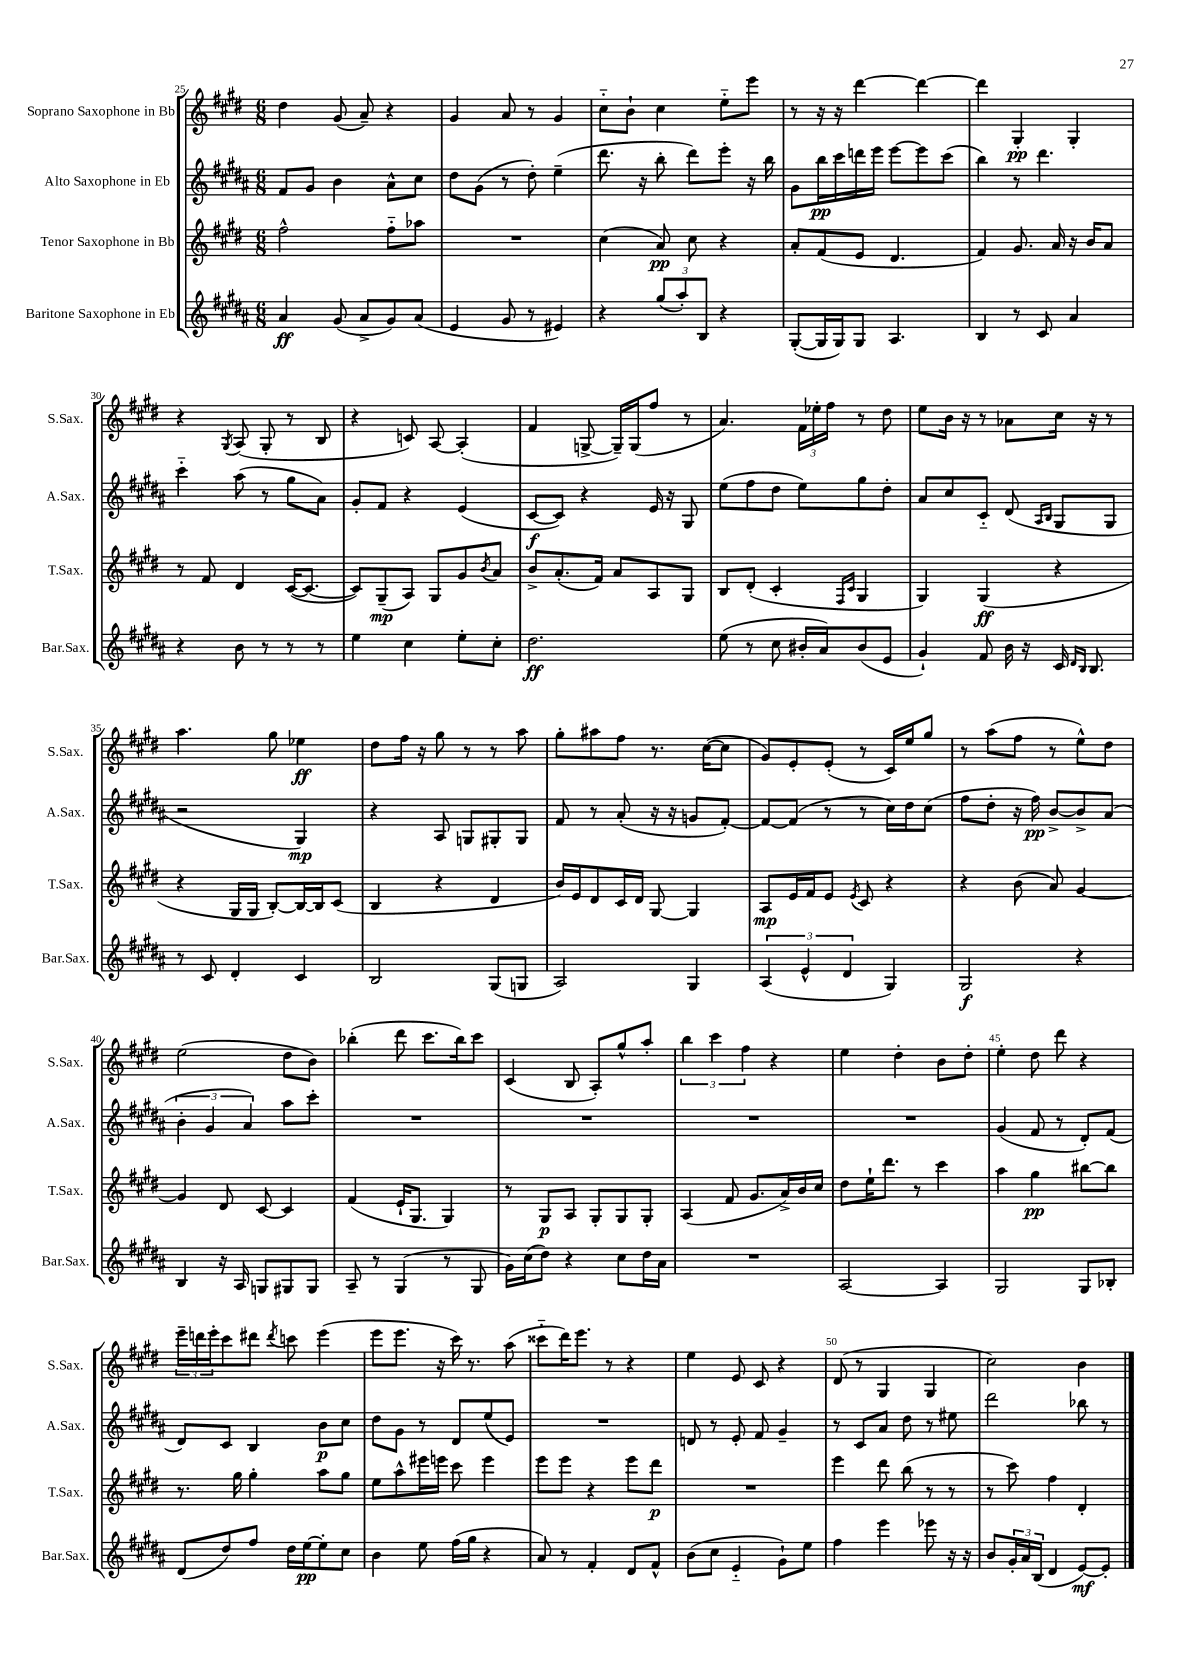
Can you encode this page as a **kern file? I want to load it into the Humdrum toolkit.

**kern	**dynam	**kern	**dynam	**kern	**dynam	**kern	**dynam
*part4	*part4	*part3	*part3	*part2	*part2	*part1	*part1
*staff4	*staff4	*staff3	*staff3	*staff2	*staff2	*staff1	*staff1
*I"Baritone Saxophone in Eb	*	*I"Tenor Saxophone in Bb	*	*I"Alto Saxophone in Eb	*	*I"Soprano Saxophone in Bb	*
*I'Bar.Sax.	*	*I'T.Sax.	*	*I'A.Sax.	*	*I'S.Sax.	*
*clefG2	*	*clefG2	*	*clefG2	*	*clefG2	*
*k[f#c#g#d#a#]	*	*k[f#c#g#d#]	*	*k[f#c#g#d#a#]	*	*k[f#c#g#d#]	*
*M6/8	*	*M6/8	*	*M6/8	*	*M6/8	*
=25	=25	=25	=25	=25	=25	=25	=25
4a#/	ff	2ff#^^\	.	8f#/L	.	4dd#\	.
.	.	.	.	8g#/J	.	.	.
(8g#/	.	.	.	4b\	.	(8g#/	.
8a#^/L	.	.	.	.	.	8a~/)	.
8g#/)	.	8ff#\L	.	8a#^^\L	.	4r	.
(8a#/J	.	8aa-X\J	.	8cc#\J	.	.	.
=26	=26	=26	=26	=26	=26	=26	=26
4e/	.	2.r	.	8dd#\L	.	4g#/	.
.	.	.	.	(8g#\J	.	.	.
8g#/	.	.	.	8r	.	8a/	.
8r	.	.	.	8dd#'\)	.	8r	.
4e#X/)	.	.	.	(4ee~\	.	4g#/	.
=27	=27	=27	=27	=27	=27	=27	=27
4r	.	(4cc#\	.	8.ddd#\	.	8cc#\L	.
.	.	.	.	.	.	8b`\J	.
.	.	.	.	16r	.	.	.
(12gg#/L	.	8a/)	pp	8bb'\	.	4cc#\	.
12aa#'/)	.	.	.	.	.	.	.
.	.	8cc#\	.	8ddd#\L)	.	.	.
12B/J	.	.	.	.	.	.	.
4r	.	4r	.	8eee'\J	.	8ee\L	.
.	.	.	.	16r	.	8eee\J	.
.	.	.	.	16bb\	.	.	.
=28	=28	=28	=28	=28	=28	=28	=28
([8G#'/L	.	8a'/L	.	8g#\L	.	8r	.
16G#/L]	.	(8f#/	.	16bb\L	pp	16r	.
16G#/J)	.	.	.	16ccc#\	.	16r	.
8G#/J	.	8e/J	.	16dddn\	.	[4ddd#\	.
.	.	.	.	16eee\JJ	.	.	.
4.A#/	.	4.d#/	.	[8eee\L	.	.	.
.	.	.	.	8eee\]	.	4ddd#\_	.
.	.	.	.	(8ccc#\J	.	.	.
=29	=29	=29	=29	=29	=29	=29	=29
4B/	.	4f#/)	.	4bb\)	.	4ddd#\]	.
8r	.	8.g#/	.	8r	.	4G#'/	pp
8c#/	.	.	.	4.ddd#\	.	.	.
.	.	16a/	.	.	.	.	.
4a#/	.	16r	.	.	.	4G#'/	.
.	.	16b/KL	.	.	.	.	.
.	.	8a/J	.	.	.	.	.
!!LO:LB:g=z
=30	=30	=30	=30	=30	=30	=30	=30
4r	.	8r	.	4ccc#\	.	4r	.
.	.	8f#/	.	.	.	.	.
.	.	.	.	.	.	8qG#/	.
8b\	.	4d#/	.	(8aa#\	.	(8A/	.
8r	.	.	.	8r	.	8G#'/	.
8r	.	([16c#/KL	.	8gg#\L	.	8r	.
.	.	8.c#/J_	.	.	.	.	.
8r	.	.	.	8a#\J)	.	8B/	.
=31	=31	=31	=31	=31	=31	=31	=31
4ee\	.	8c#/L])	.	8g#'/L	.	4r	.
.	.	(8G#~/	mp	8f#/J	.	.	.
4cc#\	.	8A/J)	.	4r	.	8cn/)	.
.	.	8G#/L	.	.	.	[8A/	.
8ee'\L	.	8g#/	.	(4e/	.	(4A'/]	.
.	.	8qb/	.	.	.	.	.
8cc#'\J	.	8a/J	.	.	.	.	.
=32	=32	=32	=32	=32	=32	=32	=32
2.dd#\	ff	8b^/L	.	[8c#/L	f	4f#/	.
.	.	(8.a'/	.	8c#/J])	.	.	.
.	.	.	.	4r	.	[8Gn^/	.
.	.	16f#/Jk)	.	.	.	.	.
.	.	8a/L	.	.	.	16G~/LL])	.
.	.	.	.	.	.	(16G/J	.
.	.	8A/	.	16e/	.	8ff#/J	.
.	.	.	.	16r	.	.	.
.	.	8G#/J	.	8G#/	.	8r	.
=33	=33	=33	=33	=33	=33	=33	=33
(8ee\	.	8B/L	.	(8ee\L	.	4.a/)	.
8r	.	(8d#'/J	.	8ff#\	.	.	.
8cc#\	.	4c#'/	.	8dd#\J	.	.	.
16b#X'/LL	.	.	.	8ee\L)	.	24f#\LL	.
.	.	.	.	.	.	24ee-X'\	.
16a#/J)	.	.	.	.	.	.	.
.	.	.	.	.	.	24ff#\JJ	.
.	.	16qqF#/LL	.	.	.	.	.
.	.	16qqc#/JJ	.	.	.	.	.
(8b#/	.	4G#/	.	8gg#\	.	8r	.
8e/J	.	.	.	8dd#'\J	.	8dd#\	.
=34	=34	=34	=34	=34	=34	=34	=34
4g#`/)	.	4G#/)	.	8a#/L	.	8ee\L	.
.	.	.	.	8cc#/	.	16b\Jk	.
.	.	.	.	.	.	16r	.
8f#/	.	(4G#/	ff	8c#/J	.	8r	.
16b\	.	.	.	(8d#/	.	8a-X\L	.
16r	.	.	.	.	.	.	.
.	.	.	.	16qqA#/LL	.	.	.
.	.	.	.	16qqB/JJ	.	.	.
16c#/	.	4r	.	8G#/L	.	16cc#\Jk	.
16qqd#/LL	.	.	.	.	.	.	.
16qqB/JJ	.	.	.	.	.	.	.
8.B/	.	.	.	.	.	16r	.
.	.	.	.	8G#/J	.	8r	.
!!LO:LB:g=z
=35	=35	=35	=35	=35	=35	=35	=35
8r	.	4r	.	2r	.	4.aa\	.
8c#/	.	.	.	.	.	.	.
4d#'/	.	16G#/LL	.	.	.	.	.
.	.	16G#/JJ	.	.	.	.	.
.	.	[8B'/L)	.	.	.	8gg#\	.
4c#/	.	16B/L_	.	4G#/)	mp	4ee-X\	ff
.	.	16B/J]	.	.	.	.	.
.	.	(8c#/J	.	.	.	.	.
=36	=36	=36	=36	=36	=36	=36	=36
2B/	.	4B/	.	4r	.	8dd#\L	.
.	.	.	.	.	.	16ff#\Jk	.
.	.	.	.	.	.	16r	.
.	.	4r	.	8A#/	.	8gg#\	.
.	.	.	.	8Gn/L	.	8r	.
(8G#/L	.	4d#/	.	8G#X'/	.	8r	.
8Gn/J	.	.	.	8G#/J	.	8aa\	.
=37	=37	=37	=37	=37	=37	=37	=37
2A#/)	.	16b/LL)	.	8f#/	.	8gg#'\L	.
.	.	16e/J	.	.	.	.	.
.	.	8d#/	.	8r	.	8aa#X\	.
.	.	16c#/L	.	(8a#'/	.	8ff#\J	.
.	.	16d#/JJ	.	.	.	.	.
.	.	[8G#/	.	16r	.	8.r	.
.	.	.	.	16r	.	.	.
4G#/	.	4G#/]	.	8gn/L	.	.	.
.	.	.	.	.	.	([16cc#\KL	.
.	.	.	.	[8f#'/J)	.	8cc#\J]	.
=38	=38	=38	=38	=38	=38	=38	=38
(6A#/	.	8A/L	mp	8f#/L_	.	8g#/L)	.
.	.	16e/L	.	(8f#/J]	.	8e'/	.
6e^^/	.	.	.	.	.	.	.
.	.	16f#/J	.	.	.	.	.
.	.	8e/J	.	8r	.	(8e'/J	.
6d#/	.	.	.	.	.	.	.
.	.	8qe/	.	.	.	.	.
.	.	8c#/	.	8r	.	8r	.
4G#/)	.	4r	.	16cc#\LL)	.	16c#/LL)	.
.	.	.	.	16dd#\J	.	16ee/J	.
.	.	.	.	(8cc#\J	.	8gg#/J	.
=39	=39	=39	=39	=39	=39	=39	=39
2G#/	f	4r	.	8ff#\L	.	8r	.
.	.	.	.	8dd#'\J	.	(8aa\L	.
.	.	(8b\	.	16r	.	8ff#\J	.
.	.	.	.	16ff#\)	pp	.	.
.	.	8a/)	.	[8b^/L	.	8r	.
4r	.	[4g#/	.	8b^/]	.	8ee^^\L)	.
.	.	.	.	(8a#/J	.	8dd#\J	.
!!LO:LB:g=z
=40	=40	=40	=40	=40	=40	=40	=40
4B/	.	4g#/]	.	6b'\	.	(2ee\	.
.	.	.	.	6g#/	.	.	.
16r	.	8d#/	.	.	.	.	.
16A#/	.	.	.	.	.	.	.
.	.	.	.	6a#/)	.	.	.
8Gn/L	.	[8c#/	.	.	.	.	.
8G#X/	.	4c#/]	.	8aa#\L	.	8dd#\L	.
8G#/J	.	.	.	8ccc#'\J	.	8b\J)	.
=41	=41	=41	=41	=41	=41	=41	=41
8A#~/	.	(4f#/	.	2.r	.	(4bb-X'\	.
8r	.	.	.	.	.	.	.
(4G#/	.	16e`/KL	.	.	.	8ddd#\	.
.	.	8.G#/J	.	.	.	.	.
.	.	.	.	.	.	8.ccc#\L	.
8r	.	4G#/)	.	.	.	.	.
.	.	.	.	.	.	16bb-\k)	.
8G#/	.	.	.	.	.	8ccc#\J	.
=42	=42	=42	=42	=42	=42	=42	=42
16g#\LL)	.	8r	.	2.r	.	(4c#/	.
(16cc#\J	.	.	.	.	.	.	.
8dd#\J)	.	8G#/L	p	.	.	.	.
4r	.	8A/J	.	.	.	8B/	.
.	.	8G#'/L	.	.	.	8A'/L)	.
8cc#\L	.	8G#/	.	.	.	8gg#^^/	.
16dd#\L	.	8G#'/J	.	.	.	8aa'/J	.
16a#\JJ	.	.	.	.	.	.	.
=43	=43	=43	=43	=43	=43	=43	=43
2.r	.	(4A/	.	2.r	.	6bb\	.
.	.	.	.	.	.	6ccc#\	.
.	.	8f#/	.	.	.	.	.
.	.	.	.	.	.	6ff#\	.
.	.	8.g#/L	.	.	.	.	.
.	.	.	.	.	.	4r	.
.	.	16a^/L)	.	.	.	.	.
.	.	16b/	.	.	.	.	.
.	.	16cc#/JJ	.	.	.	.	.
=44	=44	=44	=44	=44	=44	=44	=44
[2A#/	.	8dd#\L	.	2.r	.	4ee\	.
.	.	16ee`\K	.	.	.	.	.
.	.	8.ddd#\J	.	.	.	.	.
.	.	.	.	.	.	4dd#'\	.
.	.	8r	.	.	.	.	.
4A#/]	.	4ccc#\	.	.	.	8b\L	.
.	.	.	.	.	.	8dd#'\J	.
=45	=45	=45	=45	=45	=45	=45	=45
2G#/	.	4aa\	.	(4g#/	.	4ee'\	.
.	.	4gg#\	pp	8f#/	.	8dd#\	.
.	.	.	.	8r	.	8ddd#\	.
8G#/L	.	[8bb#X\L	.	8d#'/L)	.	4r	.
8B-X'/J	.	8bb#\J]	.	(8f#/J	.	.	.
!!LO:LB:g=z
=46	=46	=46	=46	=46	=46	=46	=46
(8d#/L	.	8.r	.	8d#/L)	.	24eee~\LL	.
.	.	.	.	.	.	24dddn\	.
.	.	.	.	.	.	24eee'\J	.
8dd#/)	.	.	.	8c#/J	.	8ccc#\	.
.	.	16gg#\	.	.	.	.	.
8ff#/J	.	4gg#'\	.	4B/	.	8ddd#X\J	.
.	.	.	.	.	.	8qddd#/	.
16dd#\LL	.	.	.	.	.	8cccn\	.
[16ee\J	pp	.	.	.	.	.	.
8ee'\]	.	8aa\L	.	8b\L	p	(4eee\	.
8cc#\J	.	8gg#\J	.	8cc#\J	.	.	.
=47	=47	=47	=47	=47	=47	=47	=47
4b\	.	8ee\L	.	8dd#\L	.	8eee\L	.
.	.	8aa^^\	.	8g#\J	.	8.eee\J	.
8ee\	.	16eee#X\L	.	8r	.	.	.
.	.	16eeen\JJ	.	.	.	16r	.
(16ff#\LL	.	8ccc#\	.	8d#/L	.	16ccc#\)	.
16gg#\JJ	.	.	.	.	.	8.r	.
4r	.	4eee\	.	(8ee/	.	.	.
.	.	.	.	8e/J)	.	(8aa\	.
=48	=48	=48	=48	=48	=48	=48	=48
8a#/)	.	8eee\L	.	2.r	.	8ccc##X\L	.
8r	.	8eee\J	.	.	.	16ddd#\K)	.
.	.	.	.	.	.	8.eee\J	.
4f#'/	.	4r	.	.	.	.	.
.	.	.	.	.	.	8r	.
8d#/L	.	8eee\L	.	.	.	4r	.
8f#^^/J	.	8ddd#\J	p	.	.	.	.
=49	=49	=49	=49	=49	=49	=49	=49
(8b\L	.	2.r	.	8dn/	.	4ee\	.
8cc#\J	.	.	.	8r	.	.	.
4e/	.	.	.	8e'/	.	8e/	.
.	.	.	.	8f#/	.	8c#/	.
8g#`\L)	.	.	.	4g#~/	.	4r	.
8ee\J	.	.	.	.	.	.	.
=50	=50	=50	=50	=50	=50	=50	=50
4ff#\	.	4eee\	.	8r	.	(8d#/	.
.	.	.	.	8c#/L	.	8r	.
4eee\	.	8ddd#\	.	8a#/J	.	4G#/	.
.	.	(8bb\	.	8dd#\	.	.	.
8eee-X\	.	8r	.	8r	.	4G#/	.
16r	.	8r	.	8ee#X\	.	.	.
16r	.	.	.	.	.	.	.
=51	=51	=51	=51	=51	=51	=51	=51
8b/L	.	8r	.	2ddd#\	.	2cc#\)	.
24g#'/L	.	8ccc#\)	.	.	.	.	.
24a#/	.	.	.	.	.	.	.
(24B/JJ	.	.	.	.	.	.	.
4d#/	.	4ff#\	.	.	.	.	.
[8e/L)	mf	4d#'/	.	8bb-X\	.	4b\	.
8e'/J]	.	.	.	8r	.	.	.
==	==	==	==	==	==	==	==
*-	*-	*-	*-	*-	*-	*-	*-
